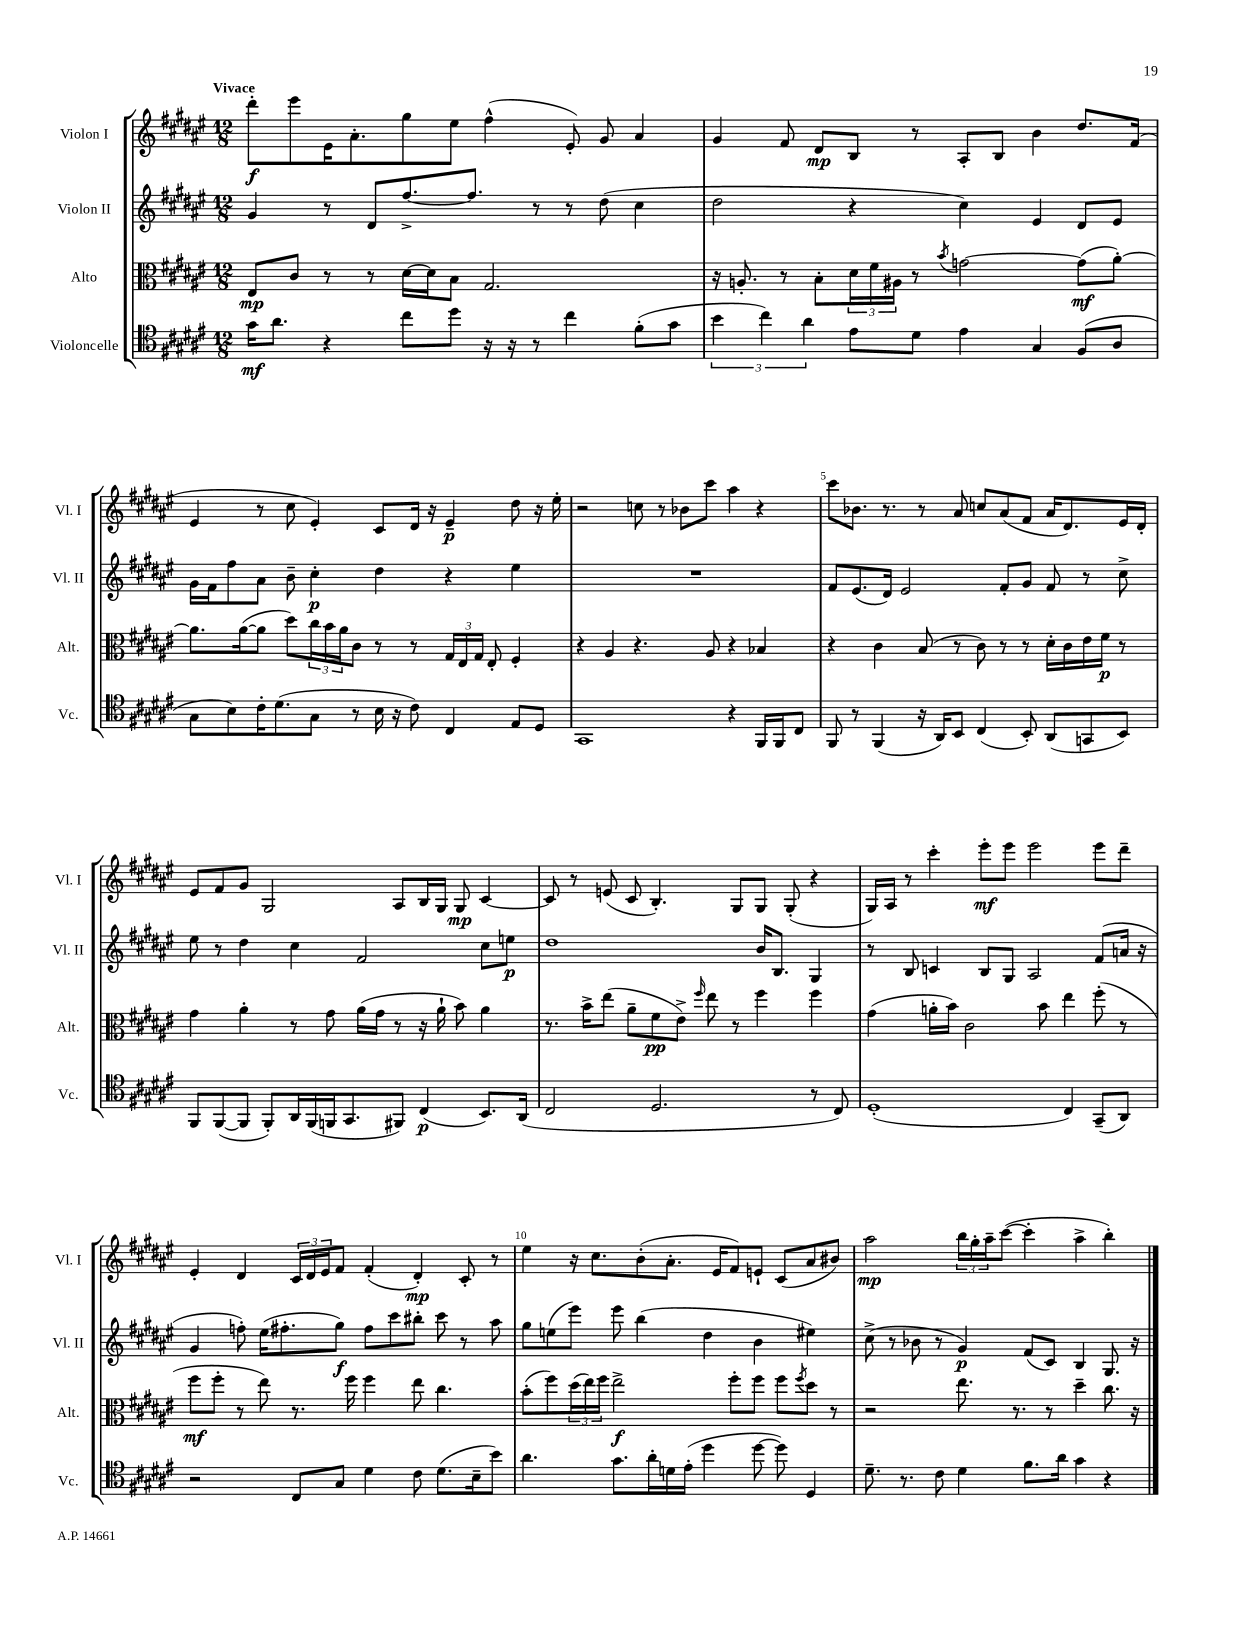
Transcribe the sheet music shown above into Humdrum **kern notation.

**kern	**kern	**kern	**kern
*staff4	*staff3	*staff2	*staff1
*clefC4	*clefC3	*clefG2	*clefG2
*k[f#c#g#d#a#e#]	*k[f#c#g#d#a#e#]	*k[f#c#g#d#a#e#]	*k[f#c#g#d#a#e#]
*M12/8	*M12/8	*M12/8	*M12/8
16g#\LK	8E#/L	4g#/	8ddd#'\L
8.a#\J	.	.	.
.	8c#/J	.	8eee#\
4r	8r	8r	16e#\K
.	.	.	8.a#'\
.	8r	8d#/L	.
8cc#\L	[16d#\LL	[8.ff#^/	8gg#\
.	16d#\]J	.	.
8dd#\J	8B\J	.	8ee#\J
.	.	8.ff#/]J	.
16r	2.G#/	.	(4ff#^^\
16r	.	.	.
8r	.	8r	.
4cc#\	.	8r	8e#'/)
.	.	(8dd#\	8g#/
(8f#'\L	.	4cc#\	4a#/
8g#\J	.	.	.
=	=	=	=
6b\	16r	2dd#\	4g#/
.	8.A'/	.	.
6cc#\)	.	.	.
.	8r	.	8f#/
6a#\	.	.	.
.	8B'\L	.	8d#/L
8e#\L	24d#\L	4r	8B/J
.	24f#\	.	.
.	24A#\JJ	.	.
8d#\J	8r	.	8r
.	8qb/	.	.
4e#\	[2g\	4cc#\)	8A#'/L
.	.	.	8B/J
4G#/	.	4e#/	4b\
(8F#/L	(8g\]L	8d#/L	8.dd#/L
8A#/J	[8a#'\J)	8e#/J	.
.	.	.	(16f#/Jk
=	=	=	=
8G#\L	8.a#\]L	16g#\LL	4e#/
.	.	16f#\J	.
8B\)	.	8ff#\	.
.	([16a#\k	.	.
16c#'\K	8a#\]J	8a#\J	8r
(8.d#\	.	.	.
.	8dd#\L)	8b~\	8cc#\
8G#\J	24cc#\L	4cc#'\	4e#'/)
.	24b\	.	.
.	24a#\J	.	.
8r	8c#\J	.	.
16B\	8r	4dd#\	8c#/L
16r	.	.	.
8c#\)	8r	.	16d#/Jk
.	.	.	16r
4C#/	24G#/LL	4r	4e#~/
.	24E#/	.	.
.	24G#/JJ	.	.
.	8E#'/	.	.
8E#/L	4F#'/	4ee#\	8dd#\
8D#/J	.	.	16r
.	.	.	16ee#'\
=	=	=	=
1GG#	4r	1.r	2r
.	4A#/	.	.
.	4.r	.	8cc\
.	.	.	8r
.	.	.	8b-\L
.	8A#/	.	8ccc#\J
4r	4r	.	4aa#\
16FF#/LL	4B-/	.	4r
16FF#/J	.	.	.
8C#/J	.	.	.
=	=	=	=
8FF#/	4r	8f#/L	8ccc#\L
8r	.	(8.e#/	8.b-\J
(4FF#/	4c#\	.	.
.	.	16d#/Jk)	8.r
.	.	2e#/	.
16r	(8B/	.	8r
16AA#/LK)	.	.	.
8BB/J	8r	.	8a#/
(4C#/	8c#\)	.	8cc/L
.	8r	8f#'/L	(8a#/
8BB'/)	8r	8g#/J	8f#/J
(8AA#/L	16d#'\LL	8f#/	16a#/LK
.	16c#\	.	8.d#/)
8GG/	16e#\	8r	.
.	16f#\JJ	.	.
8BB/J)	8r	8cc#^\	16e#/L
.	.	.	16d#'/JJ
=	=	=	=
8FF#/L	4g#\	8ee#\	8e#/L
([8FF#/	.	8r	8f#/
8FF#/]J	4a#'\	4dd#\	8g#/J
8FF#'/L)	.	.	2G#/
16AA#/L	8r	4cc#\	.
(16FF#/	.	.	.
16FF/J	8g#\	.	.
8.GG#/	.	.	.
.	(16a#\LL	2f#/	.
.	16g#\JJ	.	.
8FF#/J)	8r	.	8A#/L
(4C#/	16r	.	16B/L
.	16a#`\	.	16G#/JJ
.	8b\)	.	8G#/
8.BB/L)	4a#\	8cc#\L	[4c#/
.	.	8ee\J	.
(16AA#/Jk	.	.	.
=	=	=	=
2C#/	8.r	1dd#	8c#/]
.	.	.	8r
.	16b^\LK	.	.
.	(8ee#\J	.	(8e/
.	8a#~\L	.	8c#/
2.D#/	8f#\	.	4.B'/)
.	8e#^\J)	.	.
.	16qqff#/	.	.
.	8ee#\	.	.
.	8r	.	8G#/L
.	4ff#\	16b/LK	8G#/J
.	.	8.B/J	.
.	.	.	(8G#'/
8r	4ff#\	4G#/	4r
8C#/)	.	.	.
=	=	=	=
(1D#'	(4g#\	8r	16G#/LL)
.	.	.	16A#/JJ
.	.	8B/	8r
.	16a'\LL	4c/	4ccc#'\
.	16b\JJ)	.	.
.	2c#\	.	.
.	.	8B/L	8eee#'\L
.	.	8G#/J	8eee#\J
.	.	2A#/	2eee#\
.	8b\	.	.
4C#/)	4ee#\	.	.
(8GG#~/L	(8ff#'\	(8f#/L	8eee#\L
8AA#/J)	8r	16a/Jk	8ddd#~\J
.	.	16r	.
=	=	=	=
2r	8ff#\L	4g#/	4e#'/
.	8ff#'\J	.	.
.	8r	8ff'\)	4d#/
.	8ee#\)	(16ee#\LK	.
.	.	8.ff#'\	.
8C#/L	8.r	.	24c#/LL
.	.	.	24d#/
.	.	.	24e#/J
8G#/J	.	8gg#\J)	8f#/J
.	16ff#\	.	.
4d#\	4ff#\	8ff#\L	(4f#'/
.	.	8ccc#\	.
8c#\	8ee#\	8bb#'\J	4d#'/)
(8.d#\L	4.cc#\	8ccc#\	.
.	.	8r	8c#'/
16B~\k	.	.	.
8b\J)	.	8aa#\	8r
=	=	=	=
4.a#\	(8b'\L	8gg#\L	4ee#\
.	8ff#\)	(8ee\	.
.	(24dd#\L	8eee#\J)	16r
.	24ee#\)	.	.
.	.	.	8.cc#\L
.	24ff#\JJ	.	.
8.g#\L	2ee#^\	8eee#\	.
.	.	(4bb\	(8b'\
16a#'\L	.	.	.
16d\	.	.	8.a#'\J
(16e#'\JJ	.	.	.
4dd#\	.	4dd#\	.
.	.	.	16e#/LK
.	8ff#'\L	.	8f#/)
[8dd#\	8ff#\J	4b\	8e`/J
8dd#\])	8ff#\L	.	(8c#/L
.	8qff#/	.	.
4D#/	8dd#\J	4ee#\)	8a#/
.	8r	.	8b#/J)
=	=	=	=
8.d#~\	2r	(8cc#^\	2aa#\
.	.	8r	.
8.r	.	.	.
.	.	8b-\	.
8c#\	.	8r	.
4d#\	8.ee#\	4g#/)	24bb\LL
.	.	.	24gg#'\
.	.	.	24aa#~\J
.	.	.	([8ccc#\J
.	8.r	.	.
8.f#\L	.	(8f#/L	4ccc#'\]
.	8r	8c#/J)	.
16a#\Jk	.	.	.
4g#\	4dd#~\	4B/	4aa#^\
4r	8.cc#\	8.G#/	4bb'\)
.	16r	16r	.
==	==	==	==
*-	*-	*-	*-
